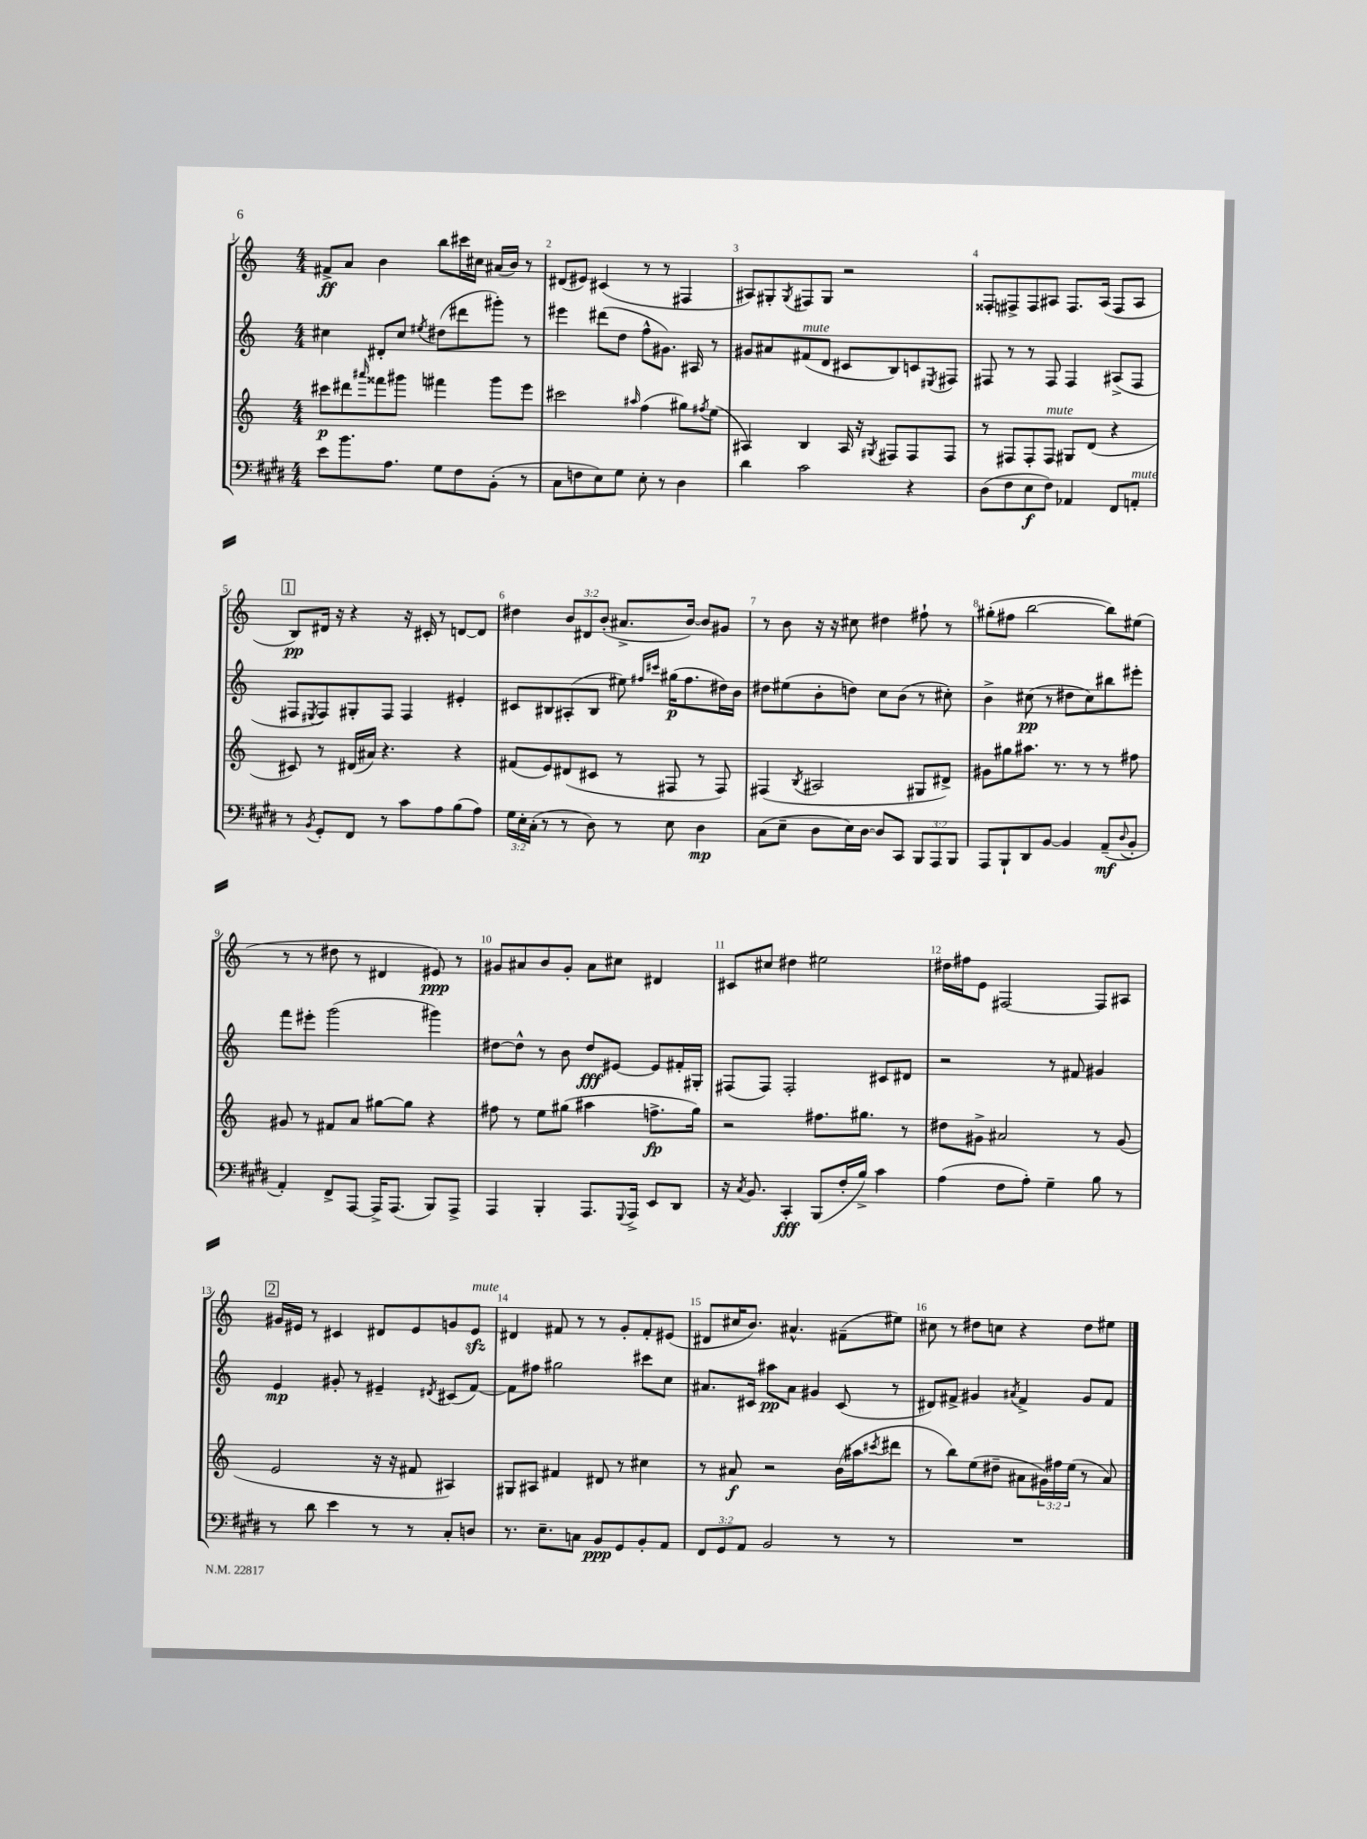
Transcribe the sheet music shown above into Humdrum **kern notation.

**kern	**kern	**kern	**kern
*staff4	*staff3	*staff2	*staff1
*clefF4	*clefG2	*clefG2	*clefG2
*k[f#c#g#d#]	*k[]	*k[]	*k[]
*M4/4	*M4/4	*M4/4	*M4/4
8e\L	8ccc#\L	4cc#\	8f#^/L
8.b\	8ddd#\	.	8a/J
.	16qqaaa#/	.	.
.	8fff##\	8d#'/L	4b\
8.A\J	.	.	.
.	8ggg#\J	8cc#/J	.
.	.	8qee#/	.
8G#\L	4fff#\	(8dd#\L	8bb\L
8F#\	.	8ddd#\	16ccc#\L
.	.	.	16cc#\JJ
(8BB'\J	8ggg#\L	8ggg#'\J)	(16a#/LL
.	.	.	16b/JJ)
8r	8eee\J	8r	8r
=	=	=	=
8C#\L	2ccc#\	4eee#\	(8d#/L
8F\	.	.	8e#/J)
8E\)	.	(8ddd#\L	(4c#/
8G#\J	.	8dd\J	.
.	16qqaa#/	.	.
8E'\	(4ff\	8ff^^\L	8r
8r	.	8.g#\J)	8r
4D#\	8gg#\L)	.	4F#/
.	.	16A#/	.
.	8qff#/	.	.
.	(8ee\J	8r	.
=	=	=	=
4d#\	4A#/)	8g#/L	8A#/L)
.	.	8a#/	8G#'/
.	.	.	8qG#/
2c#\	4B/	(8f#/	8F#/
.	.	8d/J	8G#/J
.	16A#/	8c#/L	2r
.	16r	.	.
.	8qG#/	.	.
.	8F#/L	8B/)	.
4r	8F#/	8c/	.
.	.	8qE#/	.
.	8F#/J	8F#/J	.
=	=	=	=
(8D#\L	8r	8F#/	8F##'/L
8F#\	8F#/L	8r	8F#^/
8E\	8F#'/	8r	8F#/
8F#\J)	8F#/J	8F#/	8A#/J
4AA-/	8G#/L	4F#/	8.F#/L
.	(8d/J	.	.
.	.	.	(16A#/Jk
8FF#/L	4r	(8A#^/L	8F#/L
8AA'/J	.	8F#/J	8A#/J
=	=	=	=
8r	8c#/)	8F#/L	8B/L)
8qBB/	.	8qE#/	.
8GG#'/L	8r	8F#/)	16d#/Jk
.	.	.	16r
8FF#/J	(16d#/LL	8G#'/	4r
.	16a#/JJ)	.	.
8r	4.r	8F#/J	.
8c#\L	.	4F#/	16r
.	.	.	16c#'/
8A\	.	.	8r
(8B\	4r	4e#'/	[8d/L
8A\J)	.	.	8d/]J
=	=	=	=
24G#\LL	(8f#/L	8c#/L	4dd#\
24E'\	.	.	.
(24C#'\JJ	.	.	.
8r	8e/)	8B#/	.
8r	(8d#/	(8A#'/	12b/L
.	.	.	12d#/
8D#\)	8c#/J	8B#/J	.
.	.	.	(12b'/J
8r	8r	8ee#\)	8.a#^/L
.	.	16qqff#/LL	.
.	.	16qqccc#/JJ	.
8E\	8F#/	(16gg#\LK	.
.	.	8.ff#\	[16b/Jk)
4D#\	8r	.	8b/]L
.	8F#/)	16dd#\L)	8g#/J
.	.	16b\JJ	.
=	=	=	=
(8C#\L	(4F#/	8dd#\L	8r
8E~\J	.	(8ee#\	8b\
.	8qB/	.	.
8D#\L	2A#/	8b'\	16r
.	.	.	16r
16E\L)	.	8dd\J)	8cc#\
[16D#\JJ	.	.	.
8D#/]L	.	8cc\L	4dd#\
8CC#/J	.	(8b\J	.
12BBB/L	8G#/L	8r	8ff#`\
12AAA/	.	.	.
.	8d#^/J)	8cc#'\)	8r
12BBB/J	.	.	.
=	=	=	=
8AAA/L	8g#\L	4b^\	(8gg#'\L
8BBB`/	8gg#\	.	8ff#\J
8DD#/	8.aa#\J	(8cc#\	[2bb\
[8BB/J	.	8r	.
.	8.r	.	.
4BB/]	.	8dd#\L	.
.	8r	8cc#\)	.
(8AA~/L	8r	8bb#\	8bb\]L)
8qqD#/	.	.	.
8BB'/J	8ff#\	8eee#'\J	(8ee#\J
=	=	=	=
4AA'/)	8g#/	8fff\L	8r
.	8r	8eee#'\J	8r
8FF#^/L	8f#/L	(2ggg\	8dd#\
[8AAA/J	8a/J	.	8r
16AAA^/]LK	[8gg#\L	.	4d#/
(8.AAA/J	.	.	.
.	8gg#\]J	.	.
8BBB/L)	4r	4ggg#\)	8e#/)
8AAA^/J	.	.	8r
=	=	=	=
4AAA/	8ff#\	[8dd#\L	8g#/L
.	8r	8dd#^^\]J	8a#/
4BBB'/	8ee\L	8r	8b/
.	(8gg#\J	8b\	8g#'/J
8.AAA/L	4aa#\	8dd#/L	8a#\L
.	.	[8e#/J	8cc#\J
8qqGGG#/	.	.	.
16AAA^/Jk	.	.	.
8EE/L	8.ff^\L	8e#/]L	4d#/
8DD#/J	.	16f#'/L	.
.	16gg#\Jk)	16G#'/JJ	.
=	=	=	=
16r	2r	(8F#/L	8c#/L
8qC#/	.	.	.
8.BB/	.	.	.
.	.	8F#/J)	8cc#/J
4CC#'/	.	2F#'/	4dd#\
(8BBB/L	8.ff#\L	.	2ee#\
16F#'/L	.	.	.
16B^/JJ)	8.gg#\J	.	.
4c#\	.	8c#/L	.
.	8r	8d#/J	.
=	=	=	=
(4A\	8dd#\L	2r	16dd#\LL
.	.	.	16ff#\J
.	8g#^\J	.	8e\J
8F#\L	2a#/	.	[2F#/
8A'\J)	.	.	.
4G#~\	.	8r	.
.	.	8f#/	.
8B\	8r	4g#/	8F#/]L
8r	(8g#/	.	8A#/J
=	=	=	=
8r	2e/	4e/	16g#/LL
.	.	.	16e#/JJ
8d#\	.	.	8r
4e\	.	8g#'/	4c#/
.	.	8r	.
8r	16r	4e#~/	8d#/L
.	16r	.	.
8r	8f#/	.	8e#/
.	.	8qd#/	.
8C#'/L	4A#/)	(8c#/L	8g/
8D/J	.	[8f/J)	8e#/J
=	=	=	=
8.r	8G#/L	8f\]L	4d#/
.	8A#/J	8ff#\J	.
8.E~\L	.	.	.
.	4f#/	2gg#\	8f#/
8C\J	.	.	8r
8BB/L	8d#/	.	8r
8GG#/	8r	.	8g'/L
8BB'/	4cc#\	8ccc#\L	8f#'/
8AA/J	.	8cc\J	(8e#/J
=	=	=	=
12FF#/L	8r	8.a#/L	8d#/L
12GG#/	.	.	.
.	8a#/	.	16cc#/K
12AA/J	.	.	.
.	.	16c#/Jk	8.b/J)
2BB/	2r	8aa#\L	.
.	.	8a#\J	4.a#^^/
.	.	4g#/	.
8r	(16b\LL	(8c#/	(8f#~\L
.	16aa#\J	.	.
.	8qccc#/	.	.
8r	8ddd#\J	8r	8ee#\J)
=	=	=	=
1r	8r	8d#/L)	8cc#\
.	8bb\L)	8f#^/J	8r
.	(8ee\	4g#/	8dd#\L
.	8dd#~\J	.	8cc\J
.	.	8qa#/	.
.	8a#\L	4f#^/	4r
.	24g#\L)	.	.
.	24ff#\	.	.
.	(24ee\JJ	.	.
.	8r	8g#/L	8dd#\L
.	8a#/)	8f#/J	8ee#\J
==	==	==	==
*-	*-	*-	*-
